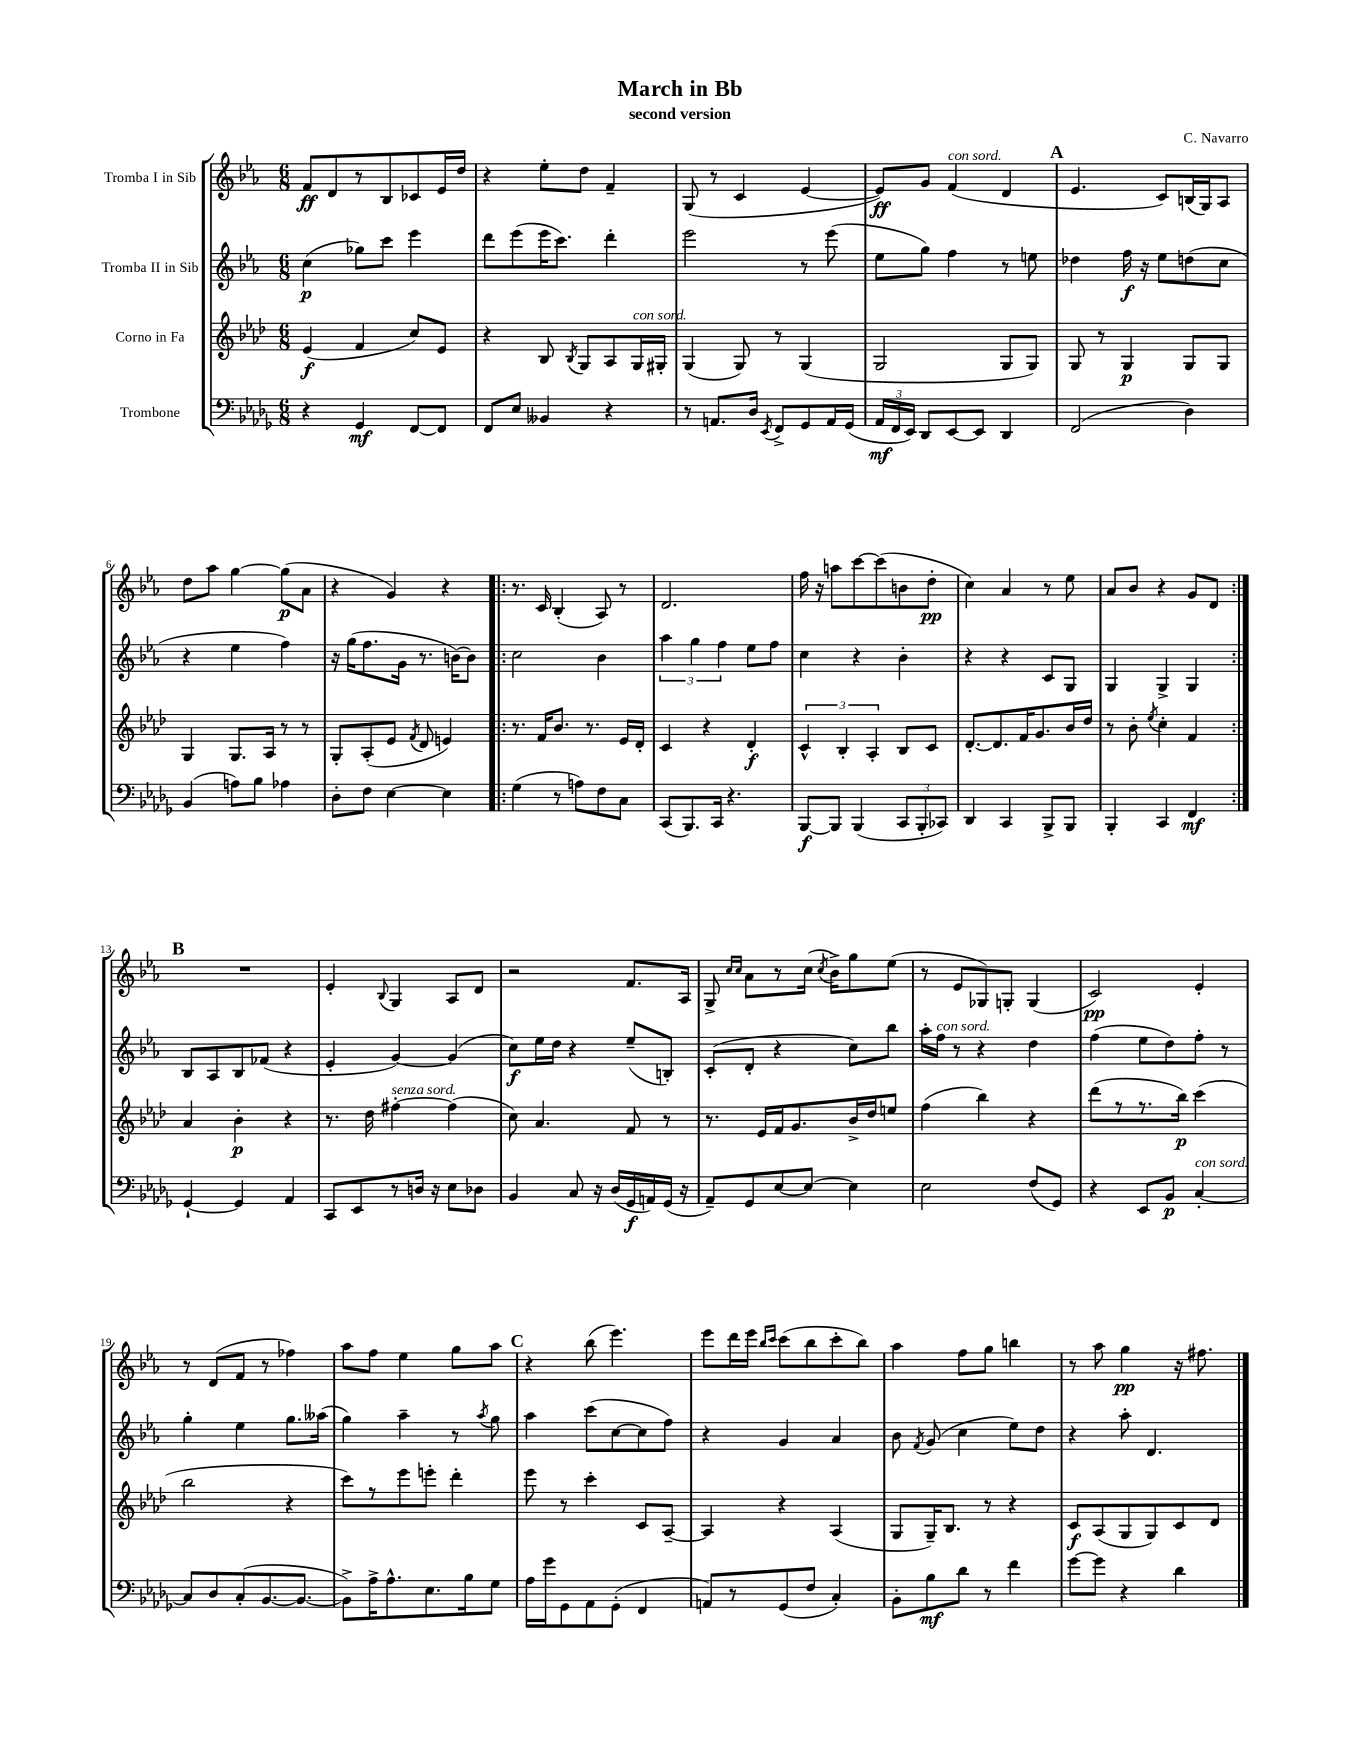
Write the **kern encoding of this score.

**kern	**kern	**kern	**kern
*staff4	*staff3	*staff2	*staff1
*clefF4	*clefG2	*clefG2	*clefG2
*k[b-e-a-d-g-]	*k[b-e-a-d-]	*k[b-e-a-]	*k[b-e-a-]
*M6/8	*M6/8	*M6/8	*M6/8
4r	(4e-	(4cc	8f
.	.	.	8d
4GG-	4f	8gg-)	8r
.	.	8ccc	8B-
[8FF	8cc)	4eee-	8c-
8FF]	8e-	.	16e-
.	.	.	16dd
=	=	=	=
8FF	4r	8ddd	4r
8E-	.	(8eee-	.
4BB--	8B-	16eee-	8ee-'
.	.	8.ccc)	.
.	8qB-	.	.
.	8G	.	8dd
4r	8A-	4ddd'	4f~
.	16G	.	.
.	16G#'	.	.
=	=	=	=
8r	(4G	2eee-	(8G
8.AA	.	.	8r
.	8G)	.	4c
16D-	.	.	.
8qEE-	.	.	.
8FF^	8r	.	.
8GG-	(4G	8r	[4e-
16AA	.	(8eee-	.
(16GG-	.	.	.
=	=	=	=
24AA-	2G	8ee-	8e-])
24FF	.	.	.
24EE-)	.	.	.
8DD-	.	8gg)	8g
[8EE-	.	4ff	(4f
8EE-]	.	.	.
4DD-	8G	8r	4d
.	8G)	8ee	.
=	=	=	=
(2FF	8G	4dd-	4.e-
.	8r	.	.
.	4G	16ff	.
.	.	16r	.
.	.	8ee-	8c)
4D-)	8G	(8dd	(16B
.	.	.	16G)
.	8G	8cc	8A-
=	=	=	=
(4BB-	4G	4r	8dd
.	.	.	8aa-
8A)	8.G	4ee-	[4gg
8B-	.	.	.
.	16A-	.	.
4A-	8r	4ff)	(8gg]
.	8r	.	8a-
=	=	=	=
8D-'	8G'	16r	4r
.	.	(16gg	.
8F	(8A-'	8.ff	.
[4E-	8e-	.	4g)
.	.	16g	.
.	8qf	.	.
.	8d-	8.r	.
4E-]	4e)	.	4r
.	.	[16b)	.
.	.	8b]	.
=!|:	=!|:	=!|:	=!|:
(4G-	8.r	2cc	8.r
.	16f	.	16c
8r	8.b-	.	(4B-'
8A)	.	.	.
.	8.r	.	.
8F	.	4b-	8A-)
8C	16e-	.	8r
.	16d-'	.	.
=	=	=	=
(8CC	4c	6aa-	2.d
8.BBB-)	.	.	.
.	.	6gg	.
.	4r	.	.
16CC	.	.	.
.	.	6ff	.
4.r	.	.	.
.	4d-'	8ee-	.
.	.	8ff	.
=	=	=	=
[8BBB-	6c^^	4cc	16ff
.	.	.	16r
8BBB-]	.	.	8aa
.	6B-'	.	.
(4BBB-	.	4r	[8ccc
.	6A-'	.	.
.	.	.	(8ccc]
12CC	8B-	4b-'	8b
12BBB-'	.	.	.
.	8c	.	8dd'
12CC-)	.	.	.
=	=	=	=
4DD-	[8.d-'	4r	4cc)
.	8.d-]	.	.
4CC	.	4r	4a-
.	16f	.	.
.	8.g	.	.
8BBB-^	.	8c	8r
8BBB-	16b-	8G	8ee-
.	16dd-	.	.
=	=	=	=
4BBB-'	8r	4G	8a-
.	8b-'	.	8b-
.	8qee-	.	.
4CC	4cc'	4G^	4r
4FF	4f	4G	8g
.	.	.	8d
=:|!	=:|!	=:|!	=:|!
[4GG-`	4a-	8B-	2.r
.	.	8A-	.
4GG-]	4b-'	8B-	.
.	.	(8f-	.
4AA-	4r	4r	.
=	=	=	=
8CC	8.r	4e-'	4e-'
8EE-	.	.	.
.	16dd-	.	.
.	.	.	8qqB-
8r	[4ff#'	[4g)	4G
16D	.	.	.
16r	.	.	.
8E-	(4ff#]	(4g]	8A-
8D-	.	.	8d
=	=	=	=
4BB-	8cc)	8cc)	2r
.	4.a-	16ee-	.
.	.	16dd	.
8C	.	4r	.
16r	.	.	.
(16D-	.	.	.
16GG-	8f	(8ee-~	8.f
16AA)	.	.	.
(16GG-	8r	8B')	.
16r	.	.	16A-
=	=	=	=
8AA-~)	8.r	(8c'	8G^
.	.	.	16qqcc
.	.	.	16qqcc
8GG-	.	8d'	8a-
.	16e-	.	.
[8E-	16f	4r	8r
.	8.g	.	.
8E-_	.	.	(16cc
.	.	.	8qcc
.	.	.	16b-^)
4E-]	16b-^	8cc)	8gg
.	16dd-	.	.
.	8ee	8bb-	(8ee-
=	=	=	=
2E-	(4ff	16aa-'	8r
.	.	16ff	.
.	.	8r	8e-
.	4bb-)	4r	8G-)
.	.	.	8G'
(8F	4r	4dd	(4G
8GG-)	.	.	.
=	=	=	=
4r	(8ddd-	(4ff	2c)
.	8r	.	.
8EE-	8.r	8ee-	.
8BB-	.	8dd)	.
.	16bb-)	.	.
[4C'	(4ccc	8ff'	4e-'
.	.	8r	.
=	=	=	=
8C]	2bb-	4gg'	8r
8D-	.	.	(8d
(8C'	.	4ee-	8f
[8.BB-	.	.	8r
.	4r	8.gg	4ff-)
8.BB-_	.	.	.
.	.	(16aa--	.
=	=	=	=
8BB-^])	8ccc)	4gg)	8aa-
16A-^	8r	.	8ff
8.A-^^	.	.	.
.	8eee-	4aa-~	4ee-
8.E-	8eee'	.	.
.	4ddd-'	8r	8gg
16B-	.	.	.
.	.	8qaa-	.
8G-	.	8gg	8aa-
=	=	=	=
16A-	8eee-	4aa-	4r
16g-	.	.	.
8GG-	8r	.	.
8AA-	4ccc'	(8ccc	(8bb-
(8GG-'	.	[8cc	4.eee-)
4FF	8c	8cc]	.
.	[8A-~	8ff)	.
=	=	=	=
8AA)	4A-]	4r	8eee-
8r	.	.	16ddd
.	.	.	16eee-
.	.	.	16qqbb-
.	.	.	16qqccc
(8GG-	4r	4g	(8ccc
8F	.	.	8bb-
4C')	(4A-	4a-	8ccc'
.	.	.	8bb-)
=	=	=	=
8BB-'	8G	8b-	4aa-
.	.	8qf	.
8B-	16G~)	(8g	.
.	8.B-	.	.
8d-	.	4cc	8ff
8r	8r	.	8gg
4f	4r	8ee-)	4bb
.	.	8dd	.
=	=	=	=
[8g-	8c	4r	8r
8g-]	(8A-	.	8aa-
4r	8G	8aa-'	4gg
.	8G)	4.d	.
4d-	8c	.	16r
.	.	.	8.ff#
.	8d-	.	.
==	==	==	==
*-	*-	*-	*-
